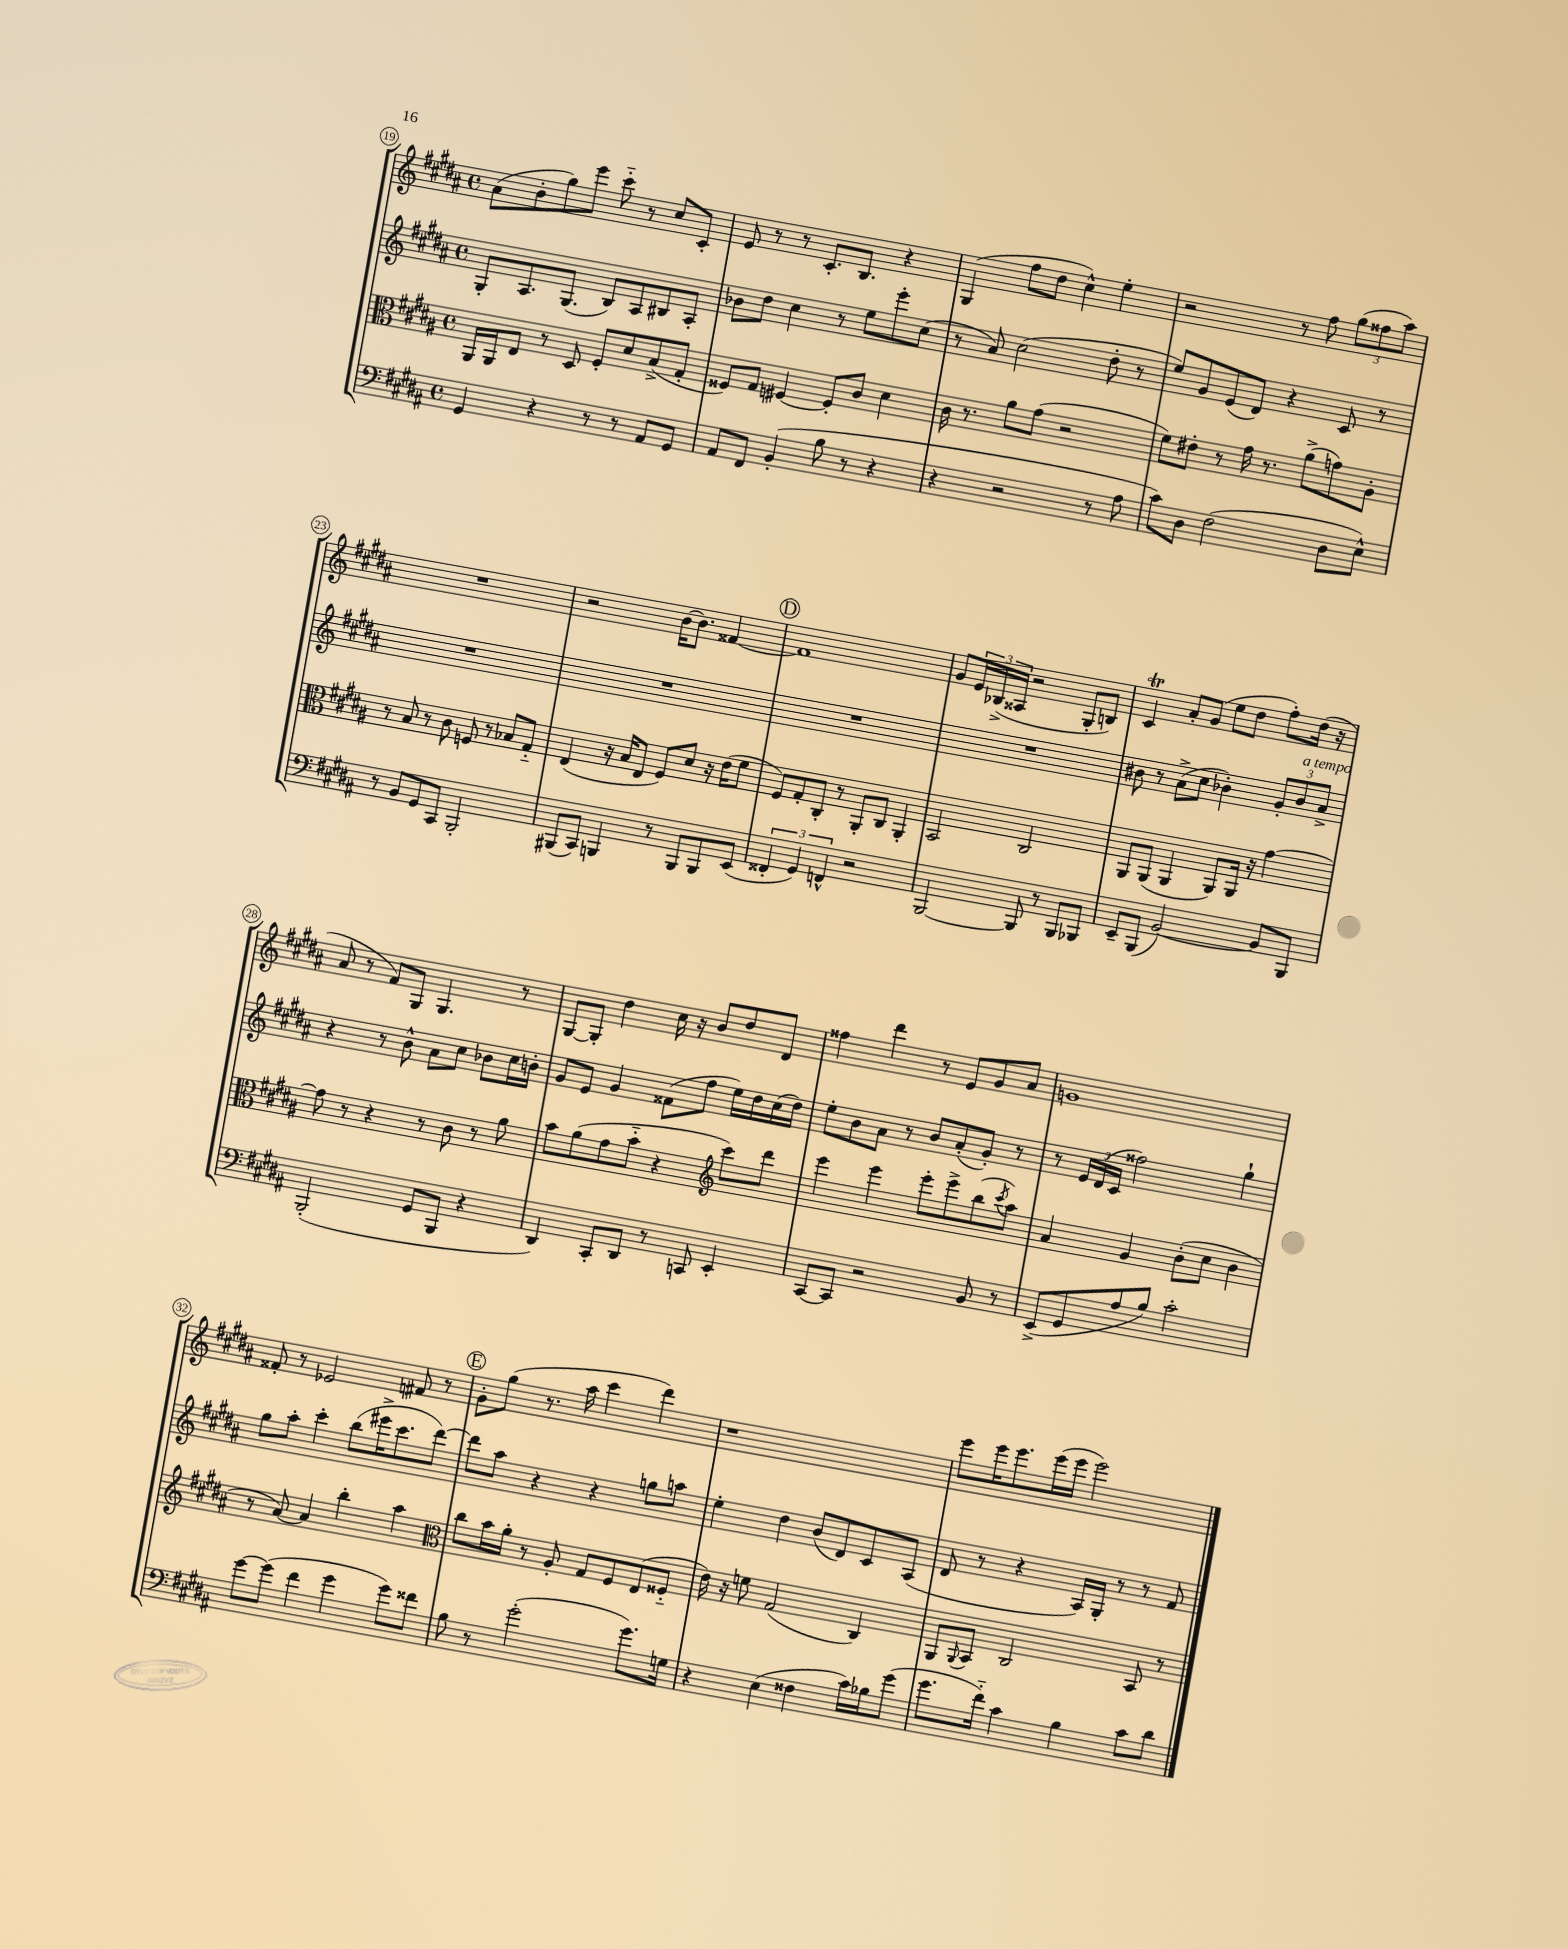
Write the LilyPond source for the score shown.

<<
\new StaffGroup <<
\new Staff = "s0" {
    \clef treble \key b \major \defaultTimeSignature \time 4/4
    ais'8( b'8-. gis''8) e'''8 cis'''8-_ r8 cis''8 cis'8-. |
    e'8 r8 r8 cis'8.-. b8. r4 |
    gis4( fis''8 dis''8 cis''4-^) e''4-. |
    r2 r8 fis''8 \tuplet 3/2 { gis''8( fisis''8 ais''8) } |
    R1 |
    r2 b'16~ b'8. fisis'4~ |
    \mark \markup { \circle "D" } fisis'1 |
    gis'8 \tuplet 3/2 { e'16 bes16->( aisis16 } r2 gis8-. b8) |
    cis'4\trill ais'8-. gis'8( e''8 dis''8 fis''8-.) dis''16( r16 |
    ais'8 r8 fis'8) gis8 gis4. r8 |
    gis8~ gis8-. dis''4 cis''16 r16 b'8 dis''8 dis'8 |
    fisis''4 dis'''4 r8 e'8 gis'8 ais'8 |
    g'1 |
    fisis'8-. r8 ees'2 fis'8 r8 |
    \mark \markup { \circle "E" } gis'8-. gis''8( r8. ais''16 cis'''4 dis'''4) |
    r1 |
    e'''8 e'''16 e'''8. e'''16( e'''16 e'''2) \bar "|." |
}
\new Staff = "s1" {
    \clef treble \key b \major \defaultTimeSignature \time 4/4
    gis8-. ais8. gis8.( b8) ais8 bis8 ais8-. |
    bes'8 dis''8 cis''4 r8 e''8 e'''8-. cis''8( |
    r8 ais'8) cis''2( dis''8-. r8 |
    e''8) gis'8 e'8( dis'8) r4 cis'8 r8 |
    R1 |
    R1 |
    \mark \markup { \circle "D" } R1 |
    R1 |
    bis'8 r8 ais'8->( cis''8 bes'4-.) \tuplet 3/2 { gis'8-. bes'8^\markup { \italic "a tempo" } ais'8-> } |
    r4 r8 b'8-^ ais'8 cis''8 bes'8 cis''16 b'16-. |
    gis'8 e'8 gis'4 fisis'8( fis''8 e''16) dis''16 cis''16( dis''16) |
    e''8-. b'8 ais'8 r8 b'8 ais'8-.( gis'8-.) r8 |
    r8 \tuplet 3/2 { e'16 dis'16( cis'16 } fisis''2) gis''4-! |
    gis''8 ais''8-. cis'''4-. b''8( eis'''16-> cis'''8. dis'''8~) |
    \mark \markup { \circle "E" } dis'''8 ais''8 r4 r4 g''8 a''8 |
    e''4-. dis''4 b'8( dis'8) cis'8 ais8( |
    dis'8 r8 r4 ais16) gis16-. r8 r8 fis'8 \bar "|." |
}
\new Staff = "s2" {
    \clef alto \key b \major \defaultTimeSignature \time 4/4
    ais,16 ais,16 e8 r8 dis8 fis8-. dis'8 b8->( gis8-. |
    fisis8) gis8 fis4~ fis8-. cis'8 dis'4 |
    cis'16 r8. ais'8 gis'8( r2 |
    fis'8) eis'8-. r8 gis'16 r8. ais'8->( g'8) ais8-. |
    r8 b8 r8 cis'8 f8 r8 bes8 gis8-_ |
    e4( r16 b16 e8 fis8) dis'8 r16 e'16( fis'8 |
    \mark \markup { \circle "D" } fis8) gis8-. cis8-. r8 ais,8-. cis8 ais,4-. |
    b,2 cis2 |
    ais,8 ais,8( ais,4 ais,8) ais,16 r16 gis'4~ |
    gis'8 r8 r4 r8 cis'8 r8 ais'8 |
    b'8 ais'8( gis'8 b'8-_ r4 \clef treble cis'''8) dis'''8 |
    e'''4 e'''4 e'''8-. e'''8-> b''8( \acciaccatura { cis'''8 } ais''8) |
    ais'4 gis'4 b'8-.( cis''8 b'4 |
    r8 ais'8~) ais'4 b''4-. ais''4 |
    \mark \markup { \circle "E" } \clef alto cis''8 b'16 ais'16-. r8 ais8-. gis8 fis8 e8( fisis8-_ |
    e'16) r16 f'8 gis2( cis4) |
    ais,8 \appoggiatura { ais,8 } b,8 cis2 b,8 r8 \bar "|." |
}
\new Staff = "s3" {
    \clef bass \key b \major \defaultTimeSignature \time 4/4
    gis,4 r4 r8 r8 ais,8 gis,8 |
    ais,8 fis,8 b,4-.( b8 r8 r4 |
    r4 r2 r8 ais8 |
    cis'8) dis8 fis2( dis8 e8-^) |
    r8 b,8 gis,8 cis,8 b,,2-. |
    bis,,8( cis,8) b,,4 r8 b,,8 b,,8 e,8( |
    \mark \markup { \circle "D" } \tuplet 3/2 { fisis,4-. gis,4) f,4-^ } r2 |
    b,,2~ b,,8 r8 b,,8 bes,,8 |
    e,8-- b,,8( b,2~) b,8 b,,8 |
    b,,2-.( gis,8 b,,8 r4 |
    dis,4) cis,8-. dis,8 r8 c,8 e,4-. |
    cis,8~ cis,8 r2 b,8 r8 |
    e,8->( gis,8 ais8 b8) cis'2-. |
    gis'8~ gis'8( fis'4 gis'4 gis'8) fisis'8 |
    \mark \markup { \circle "E" } b8 r8 gis'2-.( gis'8.) g16 |
    r4 e4( fisis4 cis'16) bes16 gis'8( |
    gis'8. fis'16-_) cis'4 b4 cis'8 dis'8 \bar "|." |
}
>>
>>
\layout { \context { \Score currentBarNumber = #19 \override BarNumber.stencil = #(make-stencil-circler 0.1 0.3 ly:text-interface::print) } }
